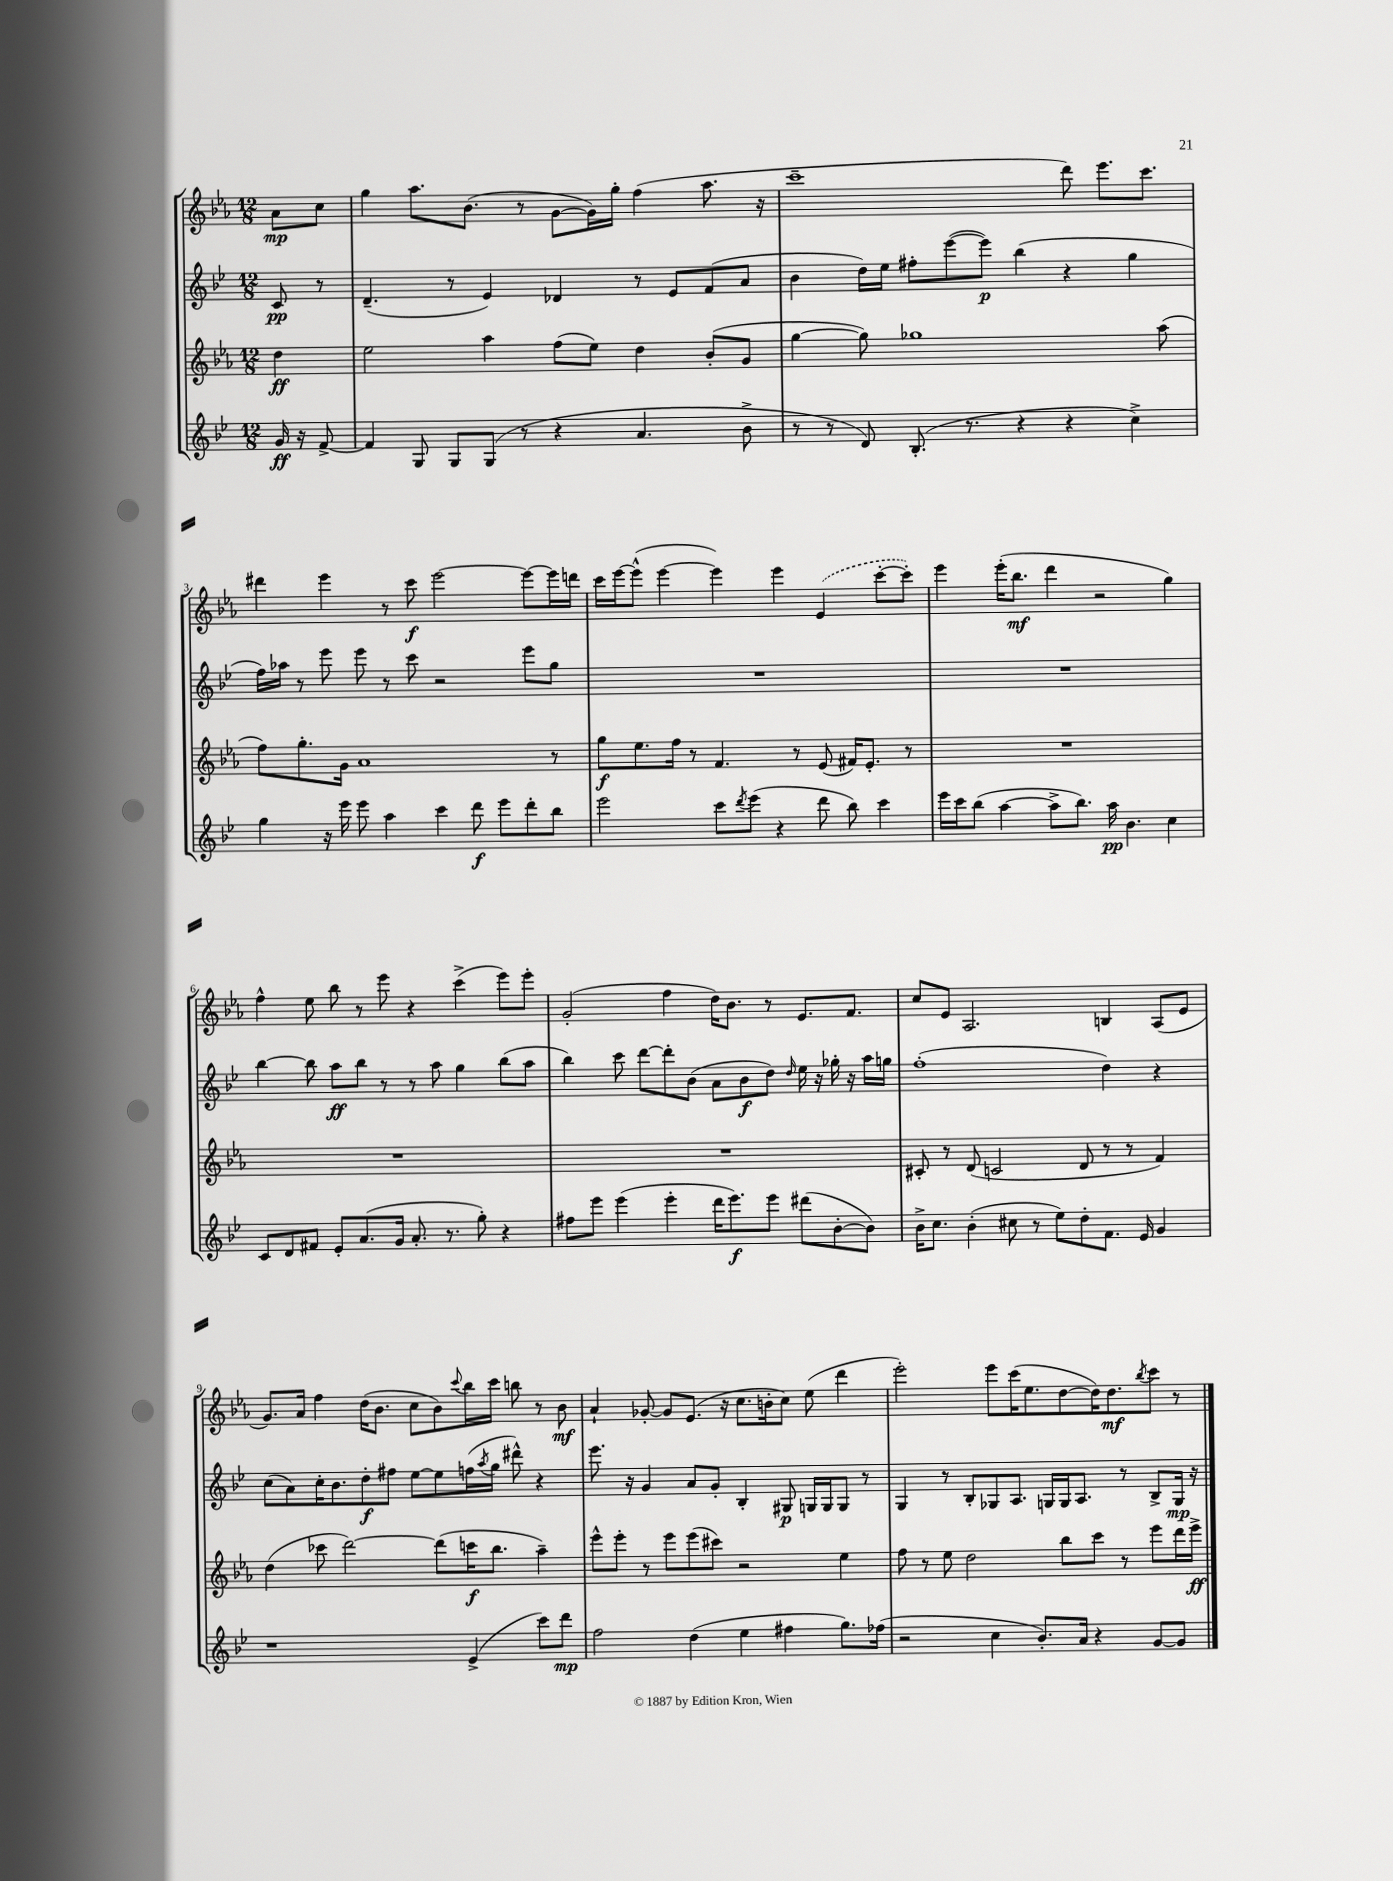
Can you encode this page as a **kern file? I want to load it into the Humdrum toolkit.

**kern	**dynam	**kern	**dynam	**kern	**dynam	**kern	**dynam
*part4	*part4	*part3	*part3	*part2	*part2	*part1	*part1
*staff4	*staff4	*staff3	*staff3	*staff2	*staff2	*staff1	*staff1
*clefG2	*	*clefG2	*	*clefG2	*	*clefG2	*
*k[b-e-]	*	*k[b-e-a-]	*	*k[b-e-]	*	*k[b-e-a-]	*
*M12/8	*	*M12/8	*	*M12/8	*	*M12/8	*
=	=	=	=	=	=	=	=
16g/	ff	4dd\	ff	8c/	pp	8a-\L	mp
16r	.	.	.	.	.	.	.
[8f^/	.	.	.	8r	.	8cc\J	.
=1	=1	=1	=1	=1	=1	=1	=1
4f/]	.	2ee-\	.	(4.d~/	.	4gg\	.
8G/	.	.	.	.	.	8.aa-\L	.
8G/L	.	.	.	8r	.	.	.
.	.	.	.	.	.	(8.b-\J	.
(8G/J	.	4aa-\	.	4e-/)	.	.	.
8r	.	.	.	.	.	8r	.
4r	.	(8ff\L	.	4d-X/	.	[8g\L	.
.	.	8ee-\J)	.	.	.	16g\L])	.
.	.	.	.	.	.	16gg'\JJ	.
4.a/	.	4dd\	.	8r	.	(4ff\	.
.	.	.	.	8e-/L	.	.	.
.	.	(8b-'/L	.	(8f/	.	8.aa-\	.
8b-^\	.	8g/J	.	8a/J	.	.	.
.	.	.	.	.	.	16r	.
=2	=2	=2	=2	=2	=2	=2	=2
8r	.	[4gg\	.	4b-\	.	1ccc~	.
8r	.	.	.	.	.	.	.
8d/)	.	8gg\])	.	16dd\LL)	.	.	.
.	.	.	.	16ee-\JJ	.	.	.
(8.B-'/	.	1gg-X	.	8ff#X'\L	.	.	.
.	.	.	.	([8eee-\	.	.	.
8.r	.	.	.	.	.	.	.
.	.	.	.	8eee-\J])	p	.	.
4r	.	.	.	(4bb-\	.	.	.
4r	.	.	.	4r	.	8ddd\)	.
.	.	.	.	.	.	8.eee-\L	.
4cc^\)	.	.	.	4gg\	.	.	.
.	.	.	.	.	.	8.ccc\J	.
.	.	(8aa-\	.	.	.	.	.
!!LO:LB:g=z
=3	=3	=3	=3	=3	=3	=3	=3
4gg\	.	8ff\L)	.	16ff\LL)	.	4ddd#X\	.
.	.	.	.	16aa-X\JJ	.	.	.
.	.	8.gg'\	.	8r	.	.	.
16r	.	.	.	8eee-\	.	4eee-\	.
16eee-\	.	16g\Jk	.	.	.	.	.
8eee-\	.	1a-	.	8eee-\	.	.	.
4aa\	.	.	.	8r	.	8r	.
.	.	.	.	8ccc\	.	8ccc\	f
4ccc\	.	.	.	2r	.	[2eee-\	.
8ddd\	f	.	.	.	.	.	.
8eee-\L	.	.	.	.	.	.	.
8ddd'\	.	.	.	8eee-\L	.	8eee-\L_	.
8bb-\J	.	8r	.	8gg\J	.	16eee-\L]	.
.	.	.	.	.	.	16dddn\JJ	.
=4	=4	=4	=4	=4	=4	=4	=4
2eee-\	.	8gg\L	f	1.r	.	16ccc\LL	.
.	.	.	.	.	.	[16eee-\J	.
.	.	8.ee-\	.	.	.	(8eee-^^\J]	.
.	.	.	.	.	.	[4eee-\	.
.	.	16ff\Jk	.	.	.	.	.
.	.	8r	.	.	.	.	.
8ccc\L	.	4.f/	.	.	.	4eee-\])	.
8qddd/	.	.	.	.	.	.	.
(8eee-\J	.	.	.	.	.	.	.
4r	.	.	.	.	.	4eee-\	.
.	.	8r	.	.	.	.	.
8ddd\	.	(8e-/	.	.	.	(4e-/	.
8bb-\)	.	16f#X/KL)	.	.	.	.	.
.	.	8.e-'/J	.	.	.	.	.
4ccc\	.	.	.	.	.	[8ccc'\L	.
.	.	8r	.	.	.	8ccc'\J])	.
=5	=5	=5	=5	=5	=5	=5	=5
16eee-\LL	.	1.r	.	1.r	.	4eee-\	.
16ccc\J	.	.	.	.	.	.	.
(8bb-\J	.	.	.	.	.	.	.
[4aa\	.	.	.	.	.	(16eee-'\KL	.
.	.	.	.	.	.	8.bb-\J	mf
8aa^\L]	.	.	.	.	.	4ddd\	.
8.bb-\J)	.	.	.	.	.	.	.
.	.	.	.	.	.	2r	.
16aa\	pp	.	.	.	.	.	.
4.b-\	.	.	.	.	.	.	.
4cc\	.	.	.	.	.	4gg\)	.
!!LO:LB:g=z
=6	=6	=6	=6	=6	=6	=6	=6
8c/L	.	1.r	.	[4bb-\	.	4ff^^\	.
8d/	.	.	.	.	.	.	.
8f#X/J	.	.	.	8bb-\]	.	8ee-\	.
8e-'/L	.	.	.	8aa\L	ff	8bb-\	.
(8.a/	.	.	.	8bb-\J	.	8r	.
.	.	.	.	8r	.	8eee-\	.
16g/Jk	.	.	.	.	.	.	.
8.a'/	.	.	.	8r	.	4r	.
.	.	.	.	8aa\	.	.	.
8.r	.	.	.	.	.	.	.
.	.	.	.	4gg\	.	(4ccc^\	.
8gg'\)	.	.	.	.	.	.	.
4r	.	.	.	(8bb-\L	.	8eee-\L)	.
.	.	.	.	8aa\J	.	8eee-'\J	.
=7	=7	=7	=7	=7	=7	=7	=7
8ff#X\L	.	1.r	.	4bb-\)	.	(2g'/	.
8eee-\J	.	.	.	.	.	.	.
(4eee-\	.	.	.	8ccc\	.	.	.
.	.	.	.	[8ddd\L	.	.	.
4eee-'\	.	.	.	8ddd'\]	.	4ff\	.
.	.	.	.	(8b-\J	.	.	.
16ddd\KL	.	.	.	8a\L	.	16dd\KL)	.
8.eee-\)	f	.	.	.	.	8.b-\J	.
.	.	.	.	8b-\	f	.	.
8eee-\J	.	.	.	8dd\J)	.	8r	.
.	.	.	.	16qqdd/	.	.	.
(8ddd#X\L	.	.	.	16ee-\	.	8.e-/L	.
.	.	.	.	16r	.	.	.
[8b-'\	.	.	.	16gg-X'\	.	.	.
.	.	.	.	16r	.	8.f/J	.
8b-\J])	.	.	.	16aa\LL	.	.	.
.	.	.	.	16ggn\JJ	.	.	.
=8	=8	=8	=8	=8	=8	=8	=8
16b-^\KL	.	8c#X'/	.	(1ff'	.	8cc/L	.
8.cc\J	.	.	.	.	.	.	.
.	.	8r	.	.	.	8e-/J	.
(4b-'\	.	(8d/	.	.	.	2.A-/	.
.	.	2cn/	.	.	.	.	.
8cc#X\	.	.	.	.	.	.	.
8r	.	.	.	.	.	.	.
8ee-\L)	.	.	.	.	.	.	.
8dd'\	.	8d/	.	.	.	.	.
8.f\J	.	8r	.	4dd\)	.	4Bn/	.
.	.	8r	.	.	.	.	.
16e-/	.	.	.	.	.	.	.
4g/	.	4f/)	.	4r	.	(8A-/L	.
.	.	.	.	.	.	8e-/J	.
!!LO:LB:g=z
=9	=9	=9	=9	=9	=9	=9	=9
1r	.	(4dd\	.	(8cc\L	.	8.g/L)	.
.	.	.	.	8a\)	.	.	.
.	.	.	.	.	.	16a-/Jk	.
.	.	8ccc-X\	.	16cc'\K	.	4ff\	.
.	.	.	.	8.b-\	.	.	.
.	.	[2ddd\)	.	.	.	.	.
.	.	.	.	8dd'\	f	(16dd\KL	.
.	.	.	.	.	.	8.b-\J	.
.	.	.	.	8ff#X\J	.	.	.
.	.	.	.	[8ee-\L	.	8cc\L	.
.	.	(8ddd\L]	.	8ee-\]	.	8b-\)	.
.	.	.	.	.	.	8qqccc/	.
(4e-^/	.	16cccn\K	f	(16ffn\L	.	16bb-\L	.
.	.	.	.	8qaa/	.	.	.
.	.	8.bb-\J	.	16gg\JJ	.	16ccc\JJ	.
.	.	.	.	8ddd#X^^\)	.	8bbn\	.
8ccc\L)	.	4aa-~\)	.	4r	.	8r	.
8ddd\J	mp	.	.	.	.	8b-\	mf
=10	=10	=10	=10	=10	=10	=10	=10
2ff\	.	8eee-^^\L	.	8.eee-\	.	4a-`/	.
.	.	8eee-'\J	.	.	.	.	.
.	.	.	.	16r	.	.	.
.	.	8r	.	4g/	.	[8g-X'/	.
.	.	8eee-\L	.	.	.	8g-/L]	.
(4dd\	.	(8eee-\	.	8a/L	.	(8.e-/J	.
.	.	8ccc#X\J)	.	8g'/J	.	.	.
.	.	.	.	.	.	16r	.
4ee-\	.	2r	.	4B-'/	.	8.cc\L	.
.	.	.	.	.	.	16bn'\k	.
4ff#X\	.	.	.	8G#X/	p	8cc\J)	.
.	.	.	.	16Gn/LL	.	(8ee-\	.
.	.	.	.	16G/J	.	.	.
8.gg\L)	.	4ee-\	.	8G/J	.	4ddd\	.
.	.	.	.	8r	.	.	.
(16ff-X\Jk	.	.	.	.	.	.	.
=11	=11	=11	=11	=11	=11	=11	=11
2r	.	8ff\	.	4G/	.	2eee-'\)	.
.	.	8r	.	.	.	.	.
.	.	8ee-\	.	8r	.	.	.
.	.	2dd\	.	8B-'/L	.	.	.
4cc\	.	.	.	8G-X/	.	8eee-\L	.
.	.	.	.	8.A/J	.	(16ccc\K	.
.	.	.	.	.	.	8.ee-\	.
8.b-'/L)	.	.	.	.	.	.	.
.	.	.	.	16Gn/LL	.	.	.
.	.	8bb-\L	.	16G/J	.	[8dd\	.
16a/Jk	.	.	.	8.A/J	.	.	.
4r	.	8ccc\J	.	.	.	16dd\K])	.
.	.	.	.	.	.	8.dd\	mf
.	.	8r	.	8r	.	.	.
.	.	.	.	.	.	8qbb-/	.
[8g/L	.	8eee-\L	.	8B-^/L	.	8ccc\J	.
8g/J]	.	16ddd\L	.	16G/Jk	mp	8r	.
.	.	16eee-^\JJ	ff	16r	.	.	.
==	==	==	==	==	==	==	==
*-	*-	*-	*-	*-	*-	*-	*-
